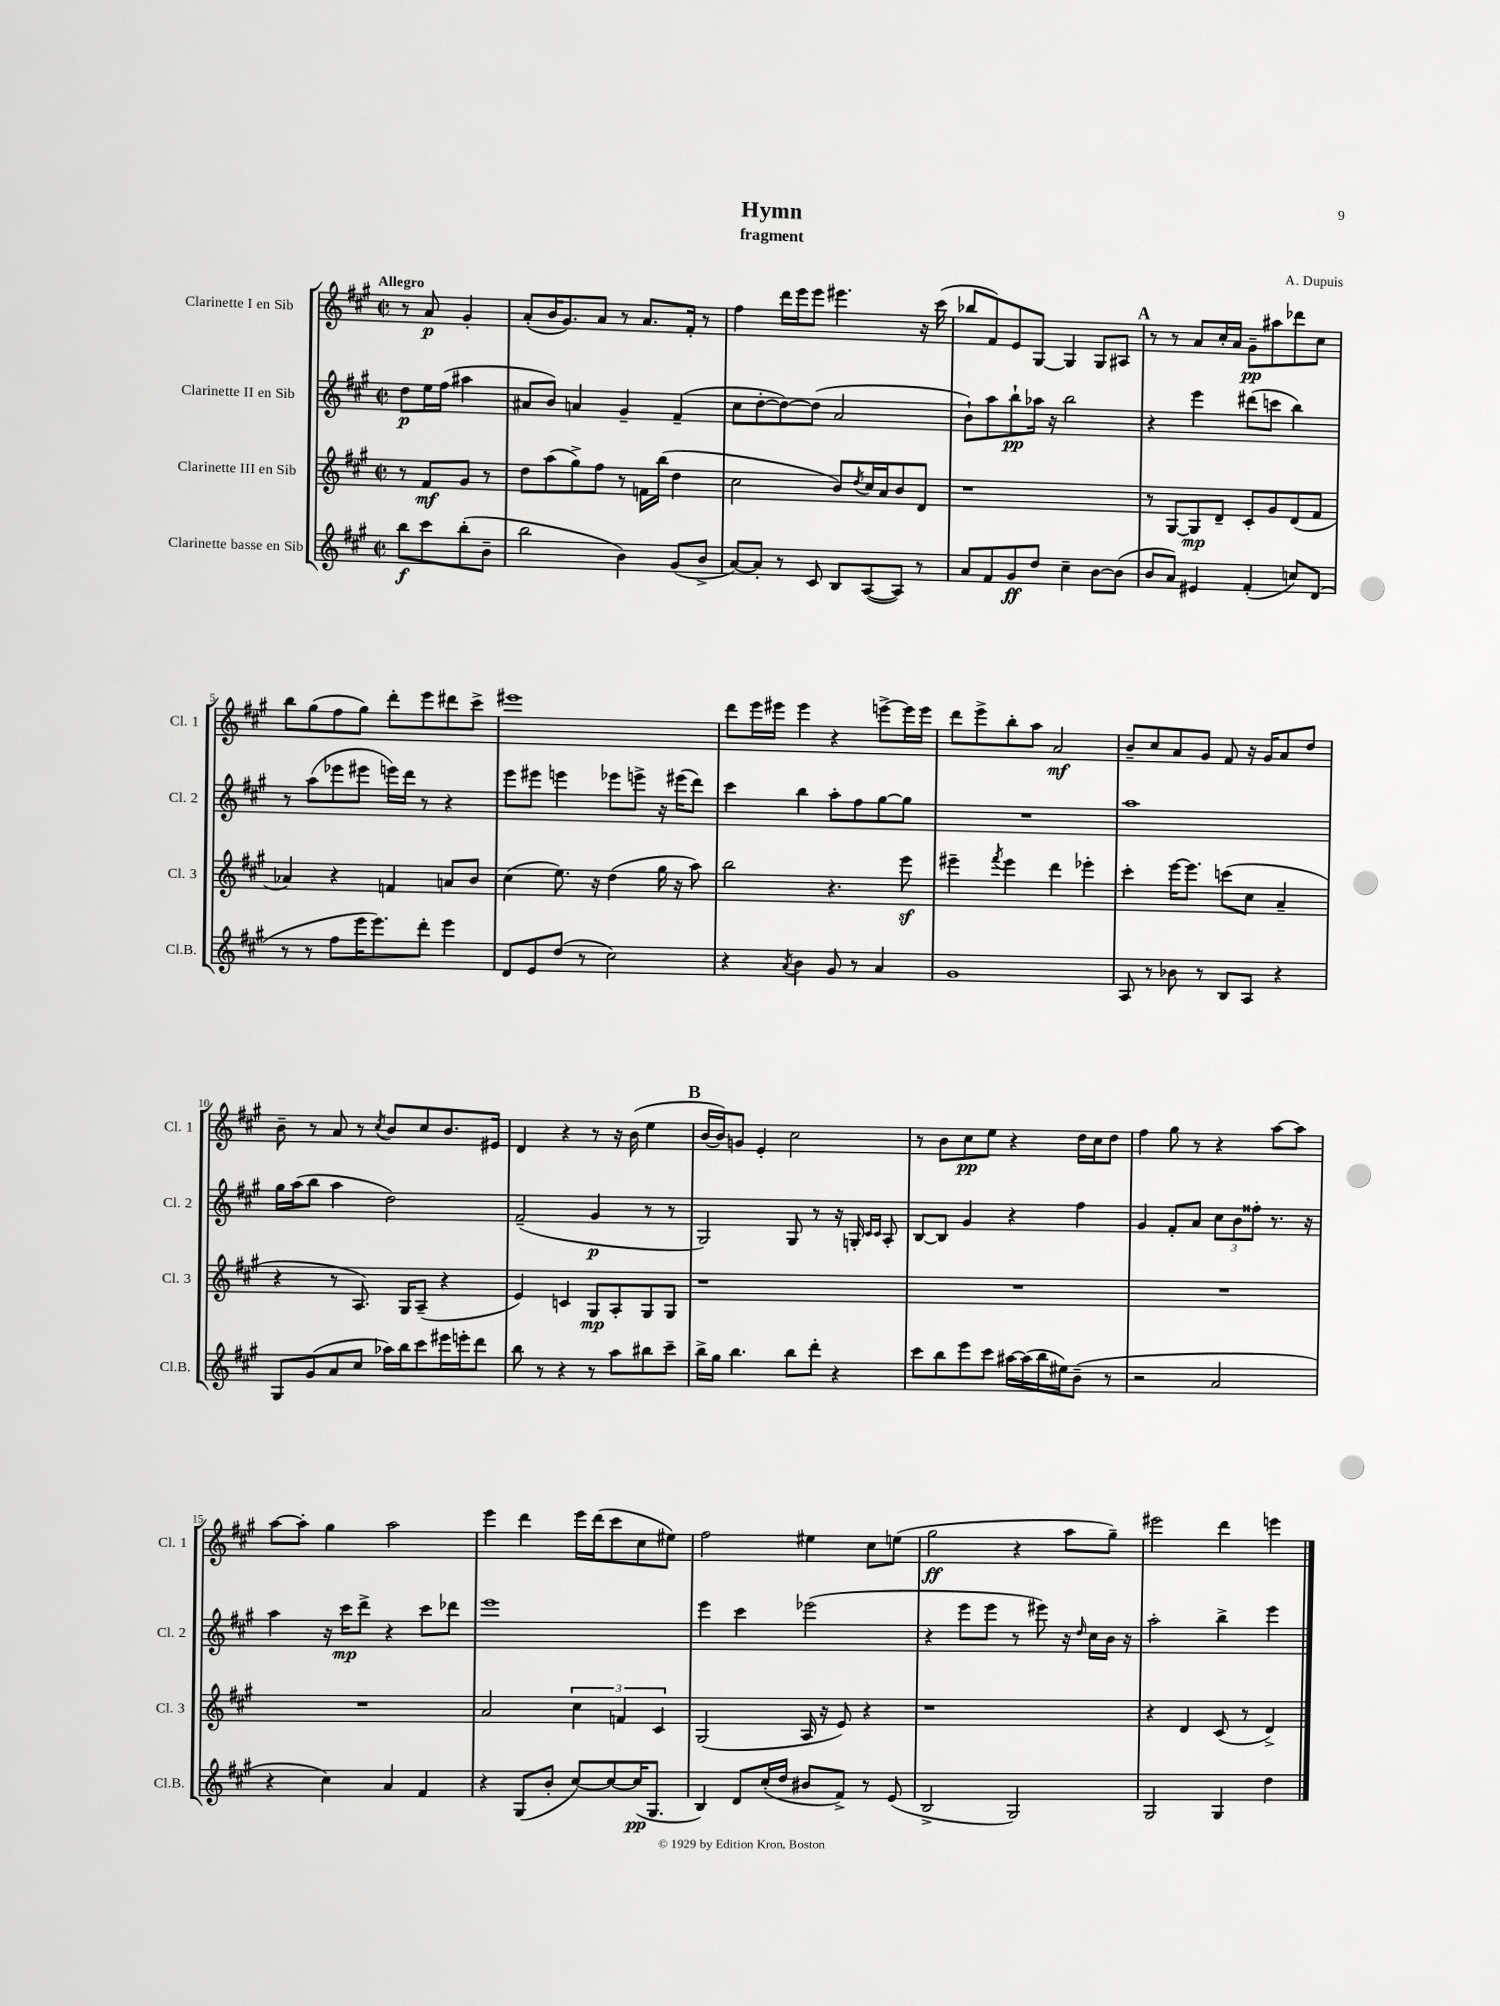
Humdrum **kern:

**kern	**kern	**kern	**kern
*staff4	*staff3	*staff2	*staff1
*clefG2	*clefG2	*clefG2	*clefG2
*k[f#c#g#]	*k[f#c#g#]	*k[f#c#g#]	*k[f#c#g#]
*M2/2	*M2/2	*M2/2	*M2/2
*met(c|)	*met(c|)	*met(c|)	*met(c|)
8bb	8r	8dd	8r
8ccc#	8f#	16ee	8a
.	.	(16ff#	.
(8bb'	8g#	4aa#	4g#'
8b~	8r	.	.
=	=	=	=
2bb	8dd	8a#	(8a'
.	(8aa	8b)	16b
.	.	.	8.g#)
.	8gg#^)	4a	.
.	8ff#	.	8a
4b)	8r	4g#~	8r
.	16f	.	8.a
.	(16bb	.	.
(8g#	4dd	(4f#~	.
.	.	.	16f#'
8b^	.	.	8r
=	=	=	=
[8a)	2cc#	8cc#	4ff#
8a']	.	[8dd'	.
8r	.	8dd_)	16ddd
.	.	.	16eee
8c#	.	(8dd]	8eee
8B	8b)	2a	4.eee#
.	8qdd	.	.
([8A	16cc#	.	.
.	16a	.	.
8A])	8b	.	.
8r	8d	.	16r
.	.	.	(16ccc#
=	=	=	=
8a	1r	8b`)	8bb-
8f#	.	8aa	8f#)
8g#	.	8bb`	8e
8dd	.	16aa-	[8G#
.	.	16r	.
4cc#~	.	2bb	4G#]
[8b	.	.	8G#
(8b]	.	.	8A#
=	=	=	=
8b	8r	4r	8r
8a)	[8G#	.	8r
4e#	8G#]	4eee	8a
.	8d~	.	16cc#'
.	.	.	16a
(4f#'	8c#'	(8ddd#	8g#~
.	8g#	8ccc	8aa#
8cc)	(8d	4bb)	8ddd-
(8d	8f#	.	8cc#
=	=	=	=
8r	4a-)	8r	8bb
8r	.	(8aa	(8gg#
8ff#	4r	8eee-	8ff#
16eee	.	8eee#	8gg#)
8.eee)	.	.	.
.	4f	16eee)	8ddd'
.	.	16ddd	.
8ddd'	.	8r	8eee
4eee	8a	4r	8ddd#
.	8b	.	8ccc#^
=	=	=	=
8d	(4cc#	8eee	1eee#
8e	.	8eee#	.
(8dd	8.ee)	4eee	.
8r	.	.	.
.	16r	.	.
2cc#)	(4dd	8eee-	.
.	.	8eee^	.
.	16gg#	16r	.
.	16r	(16eee#	.
.	8aa)	8ddd)	.
=	=	=	=
4r	2bb	4ccc#	8ddd
.	.	.	16eee
.	.	.	16eee#
8qa	.	.	.
4b	.	4bb	4eee#
8g#	4.r	8aa'	4r
8r	.	8ff#	.
4a	.	[8gg#	[8eee^
.	8eee	8gg#]	16eee]
.	.	.	16eee
=	=	=	=
1g#	4eee#~	1r	8ddd
.	.	.	8eee^
.	8qfff#	.	.
.	4eee#	.	8bb'
.	.	.	8aa
.	4ddd	.	2a
.	4eee-'	.	.
=	=	=	=
8A	4ccc#'	1aa	8b~
8r	.	.	8cc#
8b-	[16eee	.	8a
.	8.eee]	.	.
8r	.	.	8g#
8B	(8ccc	.	8f#
8A	8cc#	.	16r
.	.	.	16g#
4r	4a~	.	8a
.	.	.	8dd
=	=	=	=
8G#	4r	16gg#	8b~
.	.	(16aa	.
(8g#	.	8bb	8r
8a	8r	4aa	8a
8cc#	8.A)	.	8r
.	.	.	8qcc#
16aa-)	.	2dd)	8b
16bb	16G#	.	.
8ccc#	(8A~	.	8cc#
16eee#	4r	.	8.b
16eee'	.	.	.
8ddd	.	.	.
.	.	.	16e#
=	=	=	=
8bb	4e)	(2f#~	4d
8r	.	.	.
4r	4c	.	4r
8r	8G#	4g#	8r
8aa	8A'	.	16r
.	.	.	(16b
8bb#	8G#	8r	4ee
8ccc#~	8G#	8r	.
=	=	=	=
16bb^	1r	2G#)	[16b
16gg#	.	.	16b])
4.bb	.	.	8g
.	.	.	4e'
8bb	.	8G#	2cc#
8ddd'	.	8r	.
4r	.	16r	.
.	.	16G'	.
.	.	16qqc#	.
.	.	16qqc#	.
.	.	8A'	.
=	=	=	=
8ccc#	1r	[8B	8r
8bb	.	8B]	8b
8eee	.	4g#	8cc#
8ccc#	.	.	8ee
[16aa#	.	4r	4r
(16aa#]	.	.	.
16bb	.	.	.
16ee#)	.	.	.
(8b~	.	4ff#	16dd
.	.	.	16cc#
8r	.	.	8dd
=	=	=	=
2r	1r	4g#	4ff#
.	.	8f#'	8gg#
.	.	8a	8r
2a	.	12cc#	4r
.	.	12b	.
.	.	12ff##'	.
.	.	8.r	[8aa
.	.	.	8aa]
.	.	16r	.
=	=	=	=
4r	1r	4aa	[8aa
.	.	.	8aa']
4cc#)	.	16r	4gg#
.	.	16ccc#	.
.	.	8ddd^	.
4a	.	4r	2aa
4f#	.	8ccc#	.
.	.	8ddd-	.
=	=	=	=
4r	2a	1eee	4eee
(8G#	.	.	4ddd
8b'	.	.	.
[8cc#)	6cc#	.	16eee
.	.	.	(16ddd
8cc#_	.	.	8ccc#
.	6f	.	.
(16cc#]	.	.	8cc#
8.G#	.	.	.
.	6c#	.	.
.	.	.	8ee#)
=	=	=	=
4B)	(2G#	4eee	2ff#
8d	.	4ccc#	.
(16cc#'	.	.	.
16dd	.	.	.
8b#	16A	(2eee-	4ee#
.	16r	.	.
8f#^)	8e)	.	.
8r	4r	.	8cc#
(8e	.	.	(8ee
=	=	=	=
2B^	1r	4r	2gg#
.	.	8eee	.
.	.	8eee	.
2G#)	.	8r	4r
.	.	8eee#)	.
.	.	16r	8aa
.	.	16qqdd	.
.	.	16cc#	.
.	.	16b	8gg#~)
.	.	16r	.
=	=	=	=
2G#	4r	2aa'	2eee#
.	4d	.	.
4G#	(8c#	4bb^	4ddd
.	8r	.	.
4dd	4d^)	4eee	4eee
==	==	==	==
*-	*-	*-	*-
